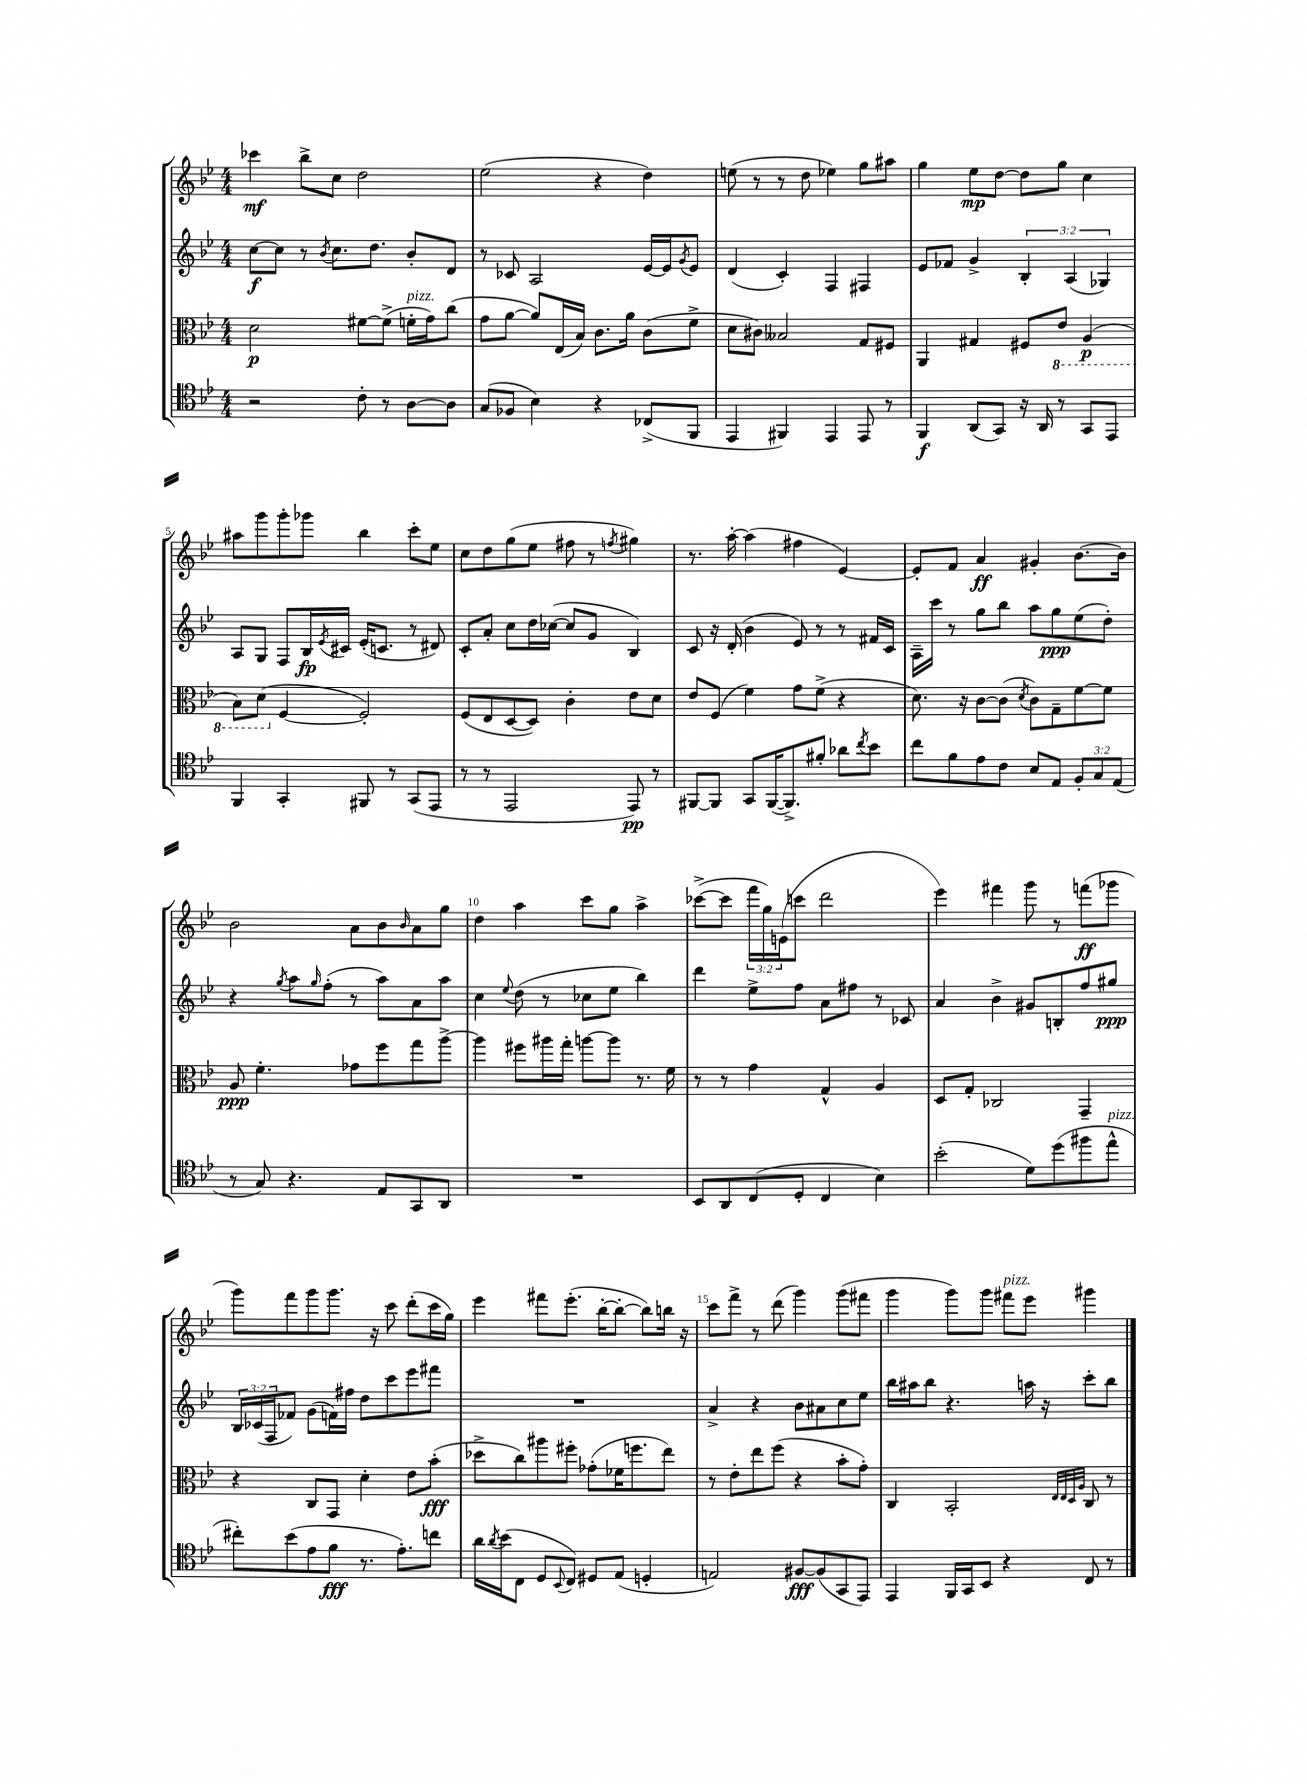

**kern	**dynam	**kern	**dynam	**kern	**dynam	**kern	**dynam
*part4	*part4	*part3	*part3	*part2	*part2	*part1	*part1
*staff4	*staff4	*staff3	*staff3	*staff2	*staff2	*staff1	*staff1
*clefC4	*	*clefC3	*	*clefG2	*	*clefG2	*
*k[b-e-]	*	*k[b-e-]	*	*k[b-e-]	*	*k[b-e-]	*
*M4/4	*	*M4/4	*	*M4/4	*	*M4/4	*
=1	=1	=1	=1	=1	=1	=1	=1
2r	.	2d\	p	[8cc\L	f	4ccc-X\	mf
.	.	.	.	8cc\J]	.	.	.
.	.	.	.	8r	.	8bb-^\L	.
.	.	.	.	8qb-/	.	.	.
.	.	.	.	8.cc\L	.	8cc\J	.
8c'\	.	[8f#X\L	.	.	.	2dd\	.
.	.	.	.	8.dd\J	.	.	.
8r	.	(8f#^\J]	.	.	.	.	.
!	!	!LO:TX:a:i:t=pizz.	!	!	!	!	!
[8A\L	.	16fn'\LL	.	8b-'/L	.	.	.
.	.	16g\J)	.	.	.	.	.
8A\J]	.	(8cc\J	.	8d/J	.	.	.
=2	=2	=2	=2	=2	=2	=2	=2
(8G/L	.	8g\L	.	8r	.	(2ee-\	.
8F-X/J	.	[8a\J	.	8c-X/	.	.	.
4B-\)	.	8a/L])	.	2A/	.	.	.
.	.	(16E-/L	.	.	.	.	.
.	.	16B-/JJ)	.	.	.	.	.
4r	.	8.c\L	.	.	.	4r	.
.	.	16a\Jk	.	.	.	.	.
(8C-X^/L	.	(8c\L	.	[16e-/LL	.	4dd\)	.
.	.	.	.	16e-/J]	.	.	.
.	.	.	.	8qg/	.	.	.
8FF/J	.	8f^\J	.	8e-/J	.	.	.
=3	=3	=3	=3	=3	=3	=3	=3
4EE-/	.	8d\L	.	(4d/	.	(8een\	.
.	.	8c#X\J)	.	.	.	8r	.
4FF#X/)	.	2B--X/	.	4c'/)	.	8r	.
.	.	.	.	.	.	8dd\	.
4EE-/	.	.	.	4F/	.	4ee-X\)	.
8EE-/	.	8G/L	.	4F#X/	.	8gg\L	.
8r	.	8F#X/J	.	.	.	8aa#X\J	.
=4	=4	=4	=4	=4	=4	=4	=4
4FF/	f	4AA/	.	8e-/L	.	4gg\	.
.	.	.	.	8f-X/J	.	.	.
(8AA/L	.	4G#X/	.	4g^/	.	8ee-\L	mp
8GG/J)	.	.	.	.	.	[8dd\J	.
16r	.	8F#X/L	.	6B-'/	.	8dd\L]	.
16AA/	.	.	.	.	.	.	.
*	*	*8ba	*	*	*	*	*
8r	.	8E-/J	.	.	.	8gg\J	.
.	.	.	.	(6A/	.	.	.
8GG/L	.	(4AA/	p	.	.	4cc\	.
.	.	.	.	6G-X/)	.	.	.
8EE-/J	.	.	.	.	.	.	.
!!LO:LB:g=z
=5	=5	=5	=5	=5	=5	=5	=5
4FF/	.	8BB-\L)	.	8A/L	.	8aa#X\L	.
.	.	(8D\J	.	8G/J	.	8ggg\	.
*	*	*X8ba	*	*	*	*	*
4GG'/	.	[4F/	.	8F/L	.	8ggg'\	.
.	.	.	.	16B-/L	fp	8ggg-X\J	.
.	.	.	.	8qe-/	.	.	.
.	.	.	.	16c#X/JJ	.	.	.
8FF#X/	.	2F'/])	.	(16e-'/KL	.	4bb-\	.
.	.	.	.	8.cn/J	.	.	.
8r	.	.	.	.	.	.	.
(8GG/L	.	.	.	8r	.	8ccc'\L	.
8EE-/J	.	.	.	8d#X/)	.	8ee-\J	.
=6	=6	=6	=6	=6	=6	=6	=6
8r	.	(8F/L	.	8c'/L	.	8cc\L	.
8r	.	8E-/	.	8a'/J	.	8dd\	.
2EE-/	.	[8D/	.	8cc\L	.	(8gg\	.
.	.	8D/J])	.	16dd\L	.	8ee-\J	.
.	.	.	.	([16cc-X\JJ	.	.	.
.	.	4c'\	.	8cc-/L]	.	8ff#X\	.
.	.	.	.	8g/J	.	8r	.
.	.	.	.	.	.	8qffn/	.
8EE-/)	pp	8e-\L	.	4B-/)	.	4gg#X\)	.
8r	.	8d\J	.	.	.	.	.
=7	=7	=7	=7	=7	=7	=7	=7
[8FF#X/L	.	8e-/L	.	8c/	.	8.r	.
8FF#/J]	.	(8F/J	.	16r	.	.	.
.	.	.	.	(16d'/	.	[16aa'\	.
8GG/L	.	4f\)	.	4b-\	.	(4aa\]	.
([16FF#/K	.	.	.	.	.	.	.
8.FF#^/])	.	.	.	.	.	.	.
.	.	8g\L	.	8e-/)	.	4ff#X\	.
8f#X'/J	.	(8f^\J	.	8r	.	.	.
8a-X\L	.	4r	.	8r	.	[4e-/)	.
8qcc/	.	.	.	.	.	.	.
8b-\J	.	.	.	16f#X/LL	.	.	.
.	.	.	.	16c/JJ	.	.	.
=8	=8	=8	=8	=8	=8	=8	=8
8cc\L	.	8.d\)	.	16A~\LL	.	8e-'/L]	.
.	.	.	.	16ccc\JJ	.	.	.
8f\	.	.	.	8r	.	8f/J	.
.	.	16r	.	.	.	.	.
8e-\	.	[8c\L	.	8gg\L	.	4a/	ff
8c\J	.	(8c\J]	.	8bb-\J	.	.	.
.	.	8qd/	.	.	.	.	.
8B-/L	.	8c\L)	.	8aa\L	.	4g#X'/	.
8E-/J	.	8G~\	.	8gg\	ppp	.	.
12F'/L	.	[8f\	.	(8ee-\	.	[8.b-\L	.
12G/	.	.	.	.	.	.	.
.	.	8f\J]	.	8dd'\J)	.	.	.
(12E-/J	.	.	.	.	.	.	.
.	.	.	.	.	.	16b-\Jk]	.
!!LO:LB:g=z
=9	=9	=9	=9	=9	=9	=9	=9
8r	.	8A/	ppp	4r	.	2b-\	.
8G/)	.	4.f'\	.	.	.	.	.
.	.	.	.	8qgg/	.	.	.
4.r	.	.	.	8aa\L	.	.	.
.	.	.	.	16qqgg/	.	.	.
.	.	.	.	(8ff'\J	.	.	.
.	.	8g-X\L	.	8r	.	8a\L	.
8E-/L	.	8ff\	.	8aa\L)	.	8b-\	.
.	.	.	.	.	.	16qqb-/	.
8GG/	.	8gg\	.	8a\	.	8a\	.
8AA/J	.	[8aa^\J	.	8aa\J	.	8gg\J	.
=10	=10	=10	=10	=10	=10	=10	=10
1r	.	4aa\]	.	4cc\	.	4dd\	.
.	.	.	.	8qqee-/	.	.	.
.	.	8ff#X\L	.	(8dd\	.	4aa\	.
.	.	16aa#X\L	.	8r	.	.	.
.	.	16gg'\JJ	.	.	.	.	.
.	.	[8aan\L	.	8cc-X\L	.	8ccc\L	.
.	.	8aa\J]	.	8ee-\J	.	8gg\J	.
.	.	8.r	.	4bb-\)	.	4aa^\	.
.	.	16f\	.	.	.	.	.
=11	=11	=11	=11	=11	=11	=11	=11
8BB-/L	.	8r	.	4ddd\	.	([8ccc-X^\L	.
8AA/	.	8r	.	.	.	8ccc-\J]	.
(8C/	.	4g\	.	8ee-^\L	.	24fff\LL	.
.	.	.	.	.	.	24gg\)	.
.	.	.	.	.	.	(24en\J	.
8D'/J	.	.	.	8ff\J	.	8cccn\J	.
4C/	.	4G^^/	.	8a\L	.	2ddd\	.
.	.	.	.	8ff#X\J	.	.	.
4B-\)	.	4A/	.	8r	.	.	.
.	.	.	.	8c-X/	.	.	.
=12	=12	=12	=12	=12	=12	=12	=12
(2b-'\	.	8D/L	.	4a/	.	4eee-\)	.
.	.	8G'/J	.	.	.	.	.
.	.	2C-X/	.	4b-^\	.	4fff#X\	.
8d\L)	.	.	.	8g#X/L	.	8ggg\	.
(8dd\	.	.	.	8Bn'/	.	8r	.
8ff#X\	.	4GG~/	.	8ff/	.	(8fffn\L	ff
!LO:TX:a:i:t=pizz.	!	!	!	!	!	!	!
8ee-^^\J	.	.	.	8gg#X/J	ppp	8ggg-X\J	.
!!LO:LB:g=z
=13	=13	=13	=13	=13	=13	=13	=13
8cc#X'\L)	.	4r	.	24B-/LL	.	8ggg\L)	.
.	.	.	.	(24c-X/	.	.	.
.	.	.	.	24F/J	.	.	.
(8b-\	.	.	.	8f-X/J)	.	8fff\	.
8e-\	.	8C/L	.	(8g\L	.	8ggg\	.
8f\J	fff	8GG/J	.	16fn\L)	.	8.ggg\J	.
.	.	.	.	16ff#X\JJ	.	.	.
8.r	.	4d'\	.	8dd\L	.	.	.
.	.	.	.	.	.	16r	.
.	.	.	.	8ccc\	.	8ccc\	.
8.e-'\L)	.	.	.	.	.	.	.
.	.	8e-\L	.	8eee-\	.	(8ddd'\L	.
8ccn\J	.	(8b-'\J	fff	8fff#X\J	.	16ccc\L	.
.	.	.	.	.	.	16gg\JJ)	.
=14	=14	=14	=14	=14	=14	=14	=14
16a\LL	.	8dd-X^\L	.	1r	.	4eee-\	.
8qa/	.	.	.	.	.	.	.
(16b-\J	.	.	.	.	.	.	.
8C\J	.	8cc\)	.	.	.	.	.
8D/L	.	8aa#X\	.	.	.	8fff#X\L	.
8qqBB-/	.	.	.	.	.	.	.
8C/J)	.	8ff#X'\J	.	.	.	(8.eee-'\J	.
8D#X/L	.	(8g-X'\L	.	.	.	.	.
.	.	.	.	.	.	[16bb-'\KL	.
(8E-/J	.	16f-X\K	.	.	.	8bb-'\J_	.
.	.	8.ffn\	.	.	.	.	.
4Dn'/	.	.	.	.	.	8bb-\L])	.
.	.	8ee-\J)	.	.	.	16bbn\Jk	.
.	.	.	.	.	.	16r	.
=15	=15	=15	=15	=15	=15	=15	=15
2En/)	.	8r	.	4a^/	.	8ccc\L	.
.	.	8e-'\L	.	.	.	8fff^\J	.
.	.	8ee-\	.	4r	.	8r	.
.	.	(8ff\J	.	.	.	(8ddd\	.
[8F#X/L	fff	4r	.	8b-\L	.	4ggg\)	.
(8F#/]	.	.	.	8a#X\	.	.	.
8GG/	.	8b-'\L	.	8cc\	.	(8ggg\L	.
8EE-/J)	.	8g'\J)	.	8ee-\J	.	8fff#X\J	.
=16	=16	=16	=16	=16	=16	=16	=16
4EE-/	.	4C/	.	16bb-\LL	.	4ggg\	.
.	.	.	.	16aa#X\J	.	.	.
.	.	.	.	8bb-\J	.	.	.
16FF/LL	.	2BB-'/	.	4.r	.	8ggg\L)	.
16GG/J	.	.	.	.	.	.	.
8BB-/J	.	.	.	.	.	8ggg\J	.
!	!	!	!	!	!	!LO:TX:a:i:t=pizz.	!
4r	.	.	.	.	.	8fff#X\L	.
.	.	.	.	16aan\	.	8eee-\J	.
.	.	.	.	16r	.	.	.
.	.	32qqE-/LLL	.	.	.	.	.
.	.	32qqE-/	.	.	.	.	.
.	.	32qqD/	.	.	.	.	.
.	.	32qqA/JJJ	.	.	.	.	.
8C/	.	8C/	.	8ccc'\L	.	4ggg#X\	.
8r	.	8r	.	8bb-\J	.	.	.
==	==	==	==	==	==	==	==
*-	*-	*-	*-	*-	*-	*-	*-
